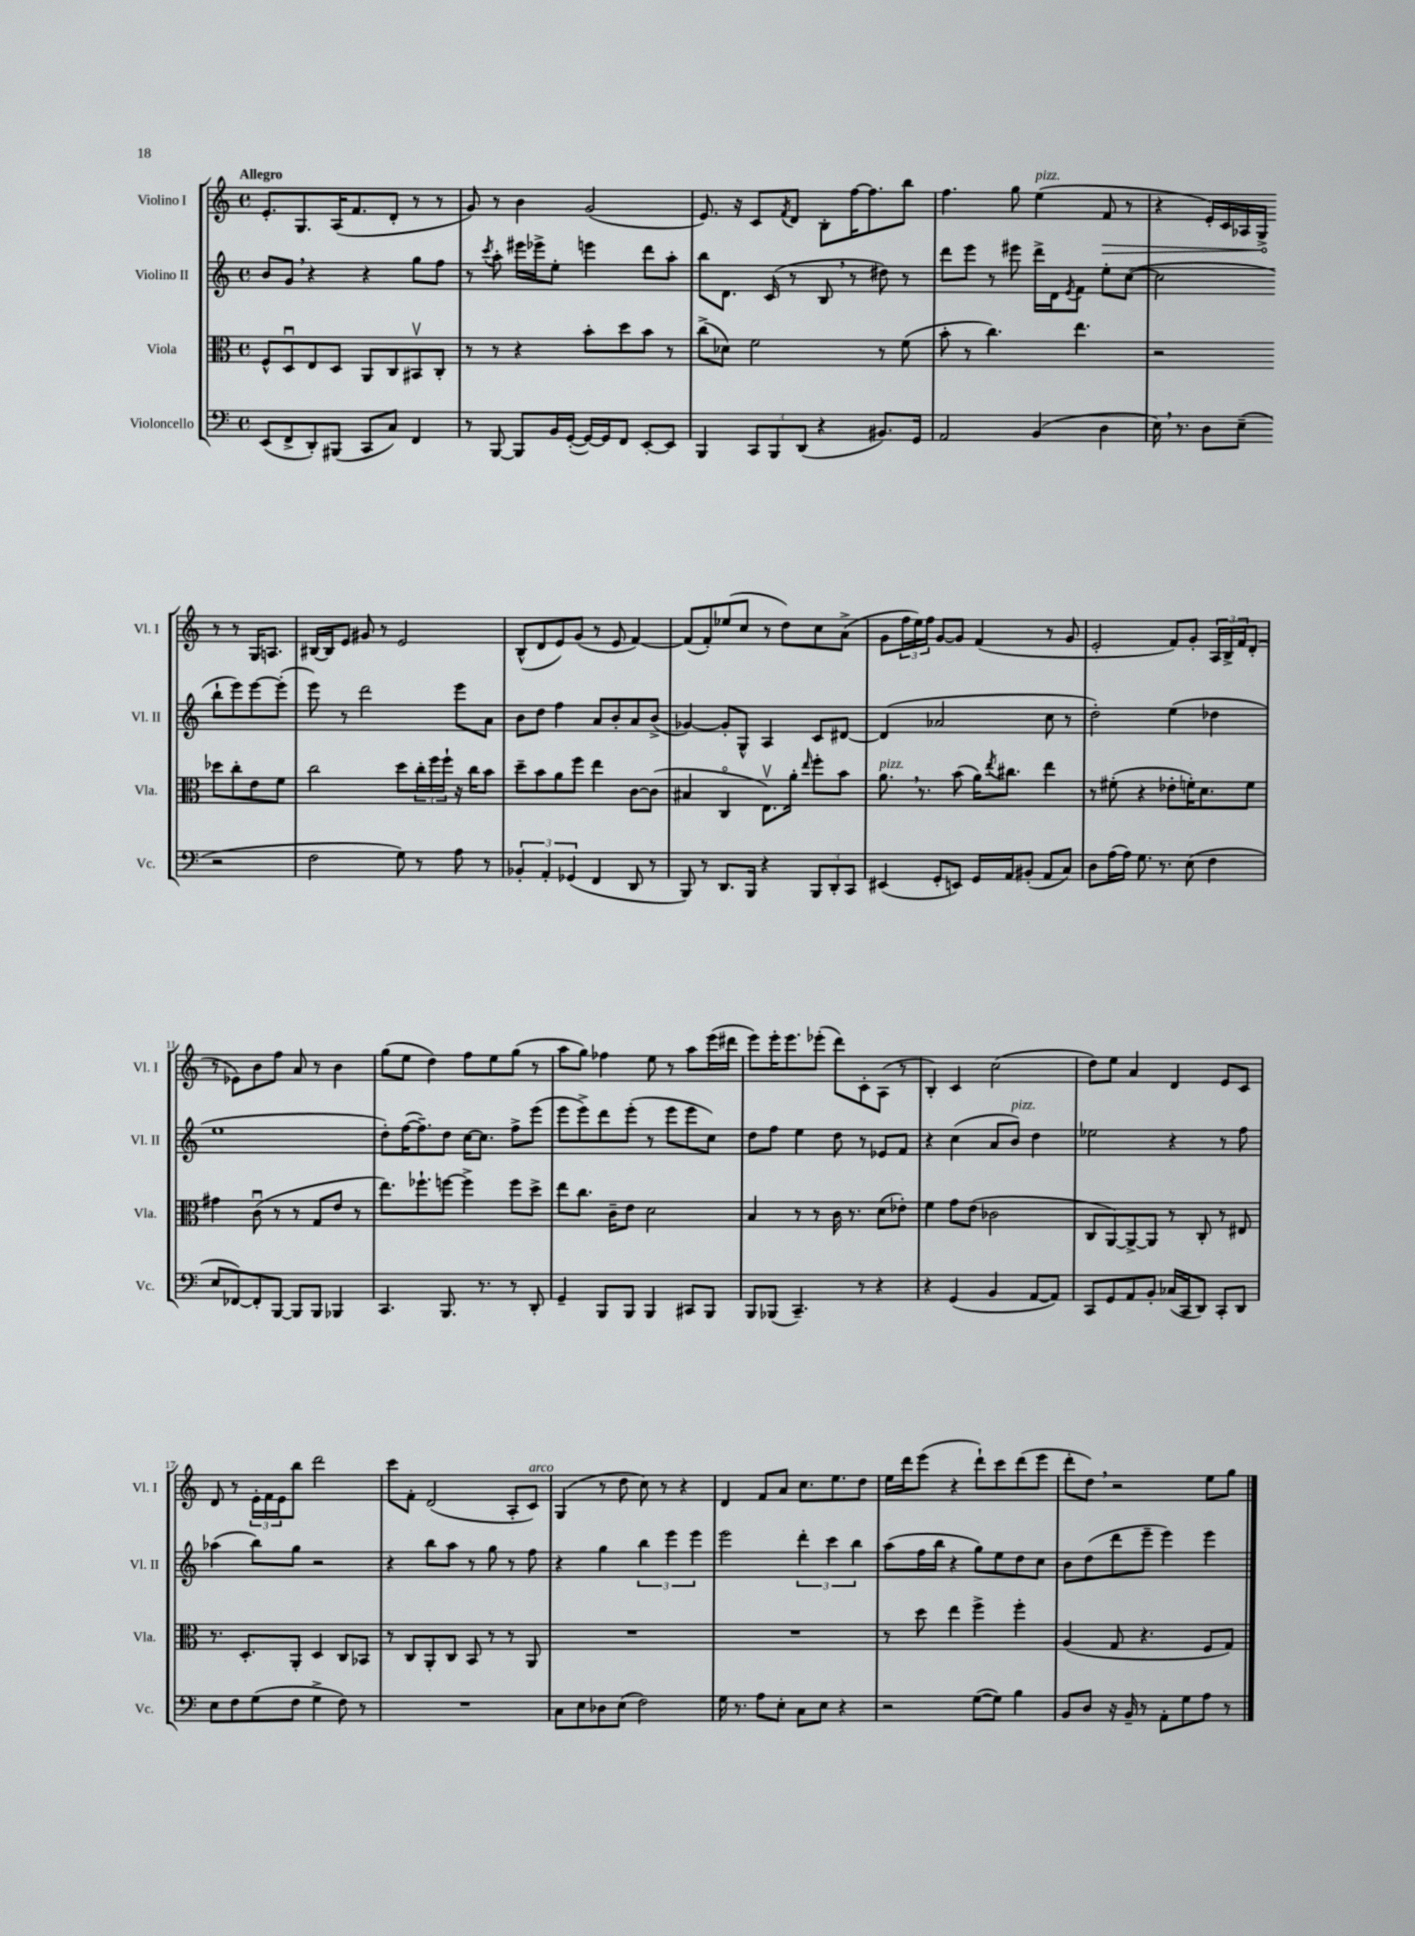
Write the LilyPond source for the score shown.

<<
\new StaffGroup <<
\new Staff = "s0" \with { instrumentName = "Violino I" shortInstrumentName = "Vl. I" } {
    \clef treble \key c \major \defaultTimeSignature \time 4/4 \tempo "Allegro"
    e'8.-. g8. a16( f'8. d'8-. r8 r8 |
    g'8) r8 b'4 g'2( |
    e'8.) r16 c'8 \acciaccatura { f'8 } d'8 b8-. f''16~ f''8. b''8 |
    f''4. g''8 e''4^\markup { \italic "pizz." }( \once \override Hairpin.circled-tip = ##t f'8\> r8 |
    r4 e'16-.) c'16 aes16 g16->\! r8 r8 g16 a8. |
    bis16~ bis16 e'8 gis'8 r8 e'2 |
    b8-^( d'8 e'8) g'8( r8 e'8 f'4~) |
    f'8( f'8-.) ees''8( c''8 r8 d''8) c''8 a'8->( |
    g'8 \tuplet 3/2 { f''16 e''16) f''16 } g'8~ g'8 f'4( r8 g'8 |
    e'2-. f'8) g'8-. \tuplet 3/2 { a16 b16-> f'16 } d'8-.( |
    r8 ees'8) b'8 f''8 a'8 r8 b'4 |
    g''8( e''8 d''4) f''8 e''8 g''8( r8 |
    a''8 g''8) fes''4 e''8 r8 a''8 e'''16( dis'''16 |
    e'''8) e'''16-. e'''8. ees'''8-.( d'''8) c'8-. a8( r8 |
    b4-.) c'4 c''2( |
    d''8) e''8 a'4 d'4 e'8 c'8 |
    d'8 r8 \tuplet 3/2 { e'16-. f'16 e'16 } b''8 d'''2 |
    c'''8 f'8-. d'2( a8-. c'8^\markup { \italic "arco" }) |
    g4( r8 d''8 c''8) r8 r4 |
    d'4 f'8 a'8 c''8. e''8. d''8 |
    e''16 d'''16 e'''8( r4 d'''8-!) c'''8 d'''8( e'''8 |
    d'''8-. d''8) \breathe r2 e''8 g''8 \bar "|." |
}
\new Staff = "s1" \with { instrumentName = "Violino II" shortInstrumentName = "Vl. II" } {
    \clef treble \key c \major \defaultTimeSignature \time 4/4
    b'8 g'8 \breathe r4 r4 g''8 f''8 |
    r8 \acciaccatura { c'''8 } a''8-. eis'''16 ees'''16-> e''8-. e'''4 d'''8 a''8-. |
    b''8 d'8. c'16( r8 b8 \breathe r8 dis''8) r8 |
    d'''8 e'''8 r8 eis'''8 d'''16-> d'16 \acciaccatura { e'8 } f'8 e''8-. c''8~( |
    c''2 b''8-! e'''8) e'''8~ e'''8-.( |
    e'''8) r8 d'''2 e'''8 a'8 |
    b'8 d''8 f''4 a'8 b'8-. a'8 b'8->( |
    ges'4~) ges'8-. g8-^ a4 c'8 dis'8~ |
    dis'4( aes'2 c''8 r8 |
    d''2-.) e''4( des''4 |
    e''1 |
    d''8-.) f''16~( f''8.--) d''8 c''16~ c''8. f''8-> e'''8( |
    e'''8 e'''8->) d'''8 e'''8-.( r8 e'''8 e'''8 c''8) |
    d''8 f''8 e''4 d''8 r8 ees'8 f'8 |
    r4 c''4( a'8 b'8^\markup { \italic "pizz." }) d''4 |
    ees''2 r4 r8 f''8 |
    aes''4( b''8) g''8 r2 |
    r4 b''8 a''8 r8 g''8 r8 f''8 |
    r4 g''4 \tuplet 3/2 { b''4 e'''4 e'''4 } |
    e'''2 \tuplet 3/2 { d'''4-. c'''4 b''4 } |
    a''8( f''16 b''16 r4 g''8) e''8 d''8 c''8 |
    b'8 d''8( d'''8 e'''8-- e'''4) e'''4 \bar "|." |
}
\new Staff = "s2" \with { instrumentName = "Viola" shortInstrumentName = "Vla." } {
    \clef alto \key c \major \defaultTimeSignature \time 4/4
    f8-^ d8\downbow e8 d8 a,8 c8 bis,8\upbow c8-. |
    r8 r8 r4 b'8-. d''8 b'8 r8 |
    c''8->( des'8) f'2 r8 f'8( |
    b'8-. r8 c''4.) e''4. |
    r2 des''8 c''8-. e'8 f'8 |
    c''2 d''8 \tuplet 3/2 { c''16-. f''16 f''16-! } r16 c''16 b'8 |
    d''8-- b'8 a'8 f''8 e''4 c'8~ c'8( |
    bis4 c4\flageolet e8.\upbow) a'16-. \grace { e''16 } f''8-. b'8 |
    a'8.^\markup { \italic "pizz." } \breathe r8. b'8( a'16) \acciaccatura { e''8 } cis''8. e''4 |
    r8 fis'8-.( r4 ees'8-. f'16-.) d'8. f'8 |
    gis'4 c'8\downbow( r8 r8 g8 e'8 r8 |
    e''8.) fes''8.-! f''8~ f''4-> f''8 d''8-> |
    e''8 c''8. c'16-- e'8 d'2 |
    b4 r8 r8 c'16 r8. d'8( ees'8-.) |
    f'4 g'8 e'8( ces'2 |
    c8 a,8~) a,8~-> a,8 r8 c8-. r8 eis8 |
    r8. d8.-. a,8-. d4 c8 bes,8 |
    r8 c8 a,8-. c8 b,8 r8 r8 a,8 |
    R1 |
    R1 |
    r8 d''8 e''4 f''4-> f''4-. |
    a4( g8 r4. f8 g8) \bar "|." |
}
\new Staff = "s3" \with { instrumentName = "Violoncello" shortInstrumentName = "Vc." } {
    \clef bass \key c \major \defaultTimeSignature \time 4/4
    e,8( f,8-> d,8-.) bis,,8( c,8 c8) f,4 |
    r8 b,,8~ b,,8 b,16 g,16~-.( g,16~) g,16 f,8 e,8~-. e,8 |
    b,,4 \tuplet 3/2 { c,8 b,,8 d,8( } r4 bis,8.) g,16 |
    a,2 b,4( d4 |
    e16) \breathe r8. d8 e8--( r2 |
    f2 g8) r8 a8 r8 |
    \tuplet 3/2 { bes,4-. a,4-. ges,4( } f,4 d,8 r8 |
    b,,8) r8 d,8. b,,16 r4 \tuplet 3/2 { b,,8 d,8-. c,8 } |
    eis,4( g,8-. e,8) g,16 a,16 bis,8-.( a,8 c8) |
    d8 a16( a16) g8. r8. e8( f4 |
    e8 fes,8~) fes,8-. b,,8~ b,,8 b,,8 bes,,4 |
    c,4. b,,8. r8. r8 d,8-. |
    g,4-- b,,8 b,,8 b,,4 cis,8 b,,8 |
    b,,8 bes,,8( c,4.--) r8 r4 |
    r4 g,4( b,4 a,8~ a,8) |
    c,8 g,8 a,8 b,8-. ces16( c,16 d,8) c,8-. d,8 |
    e8 f8 g8( f8 g4-> f8) r8 |
    R1 |
    c8 e8 des8 e8( f2) |
    g16 r8. a8 e8-. c8 e8 r4 |
    r2 g8~( g8) b4 |
    b,8 d8 r16 b,16-- r8 a,8-. g8 a8 r8 \bar "|." |
}
>>
>>
